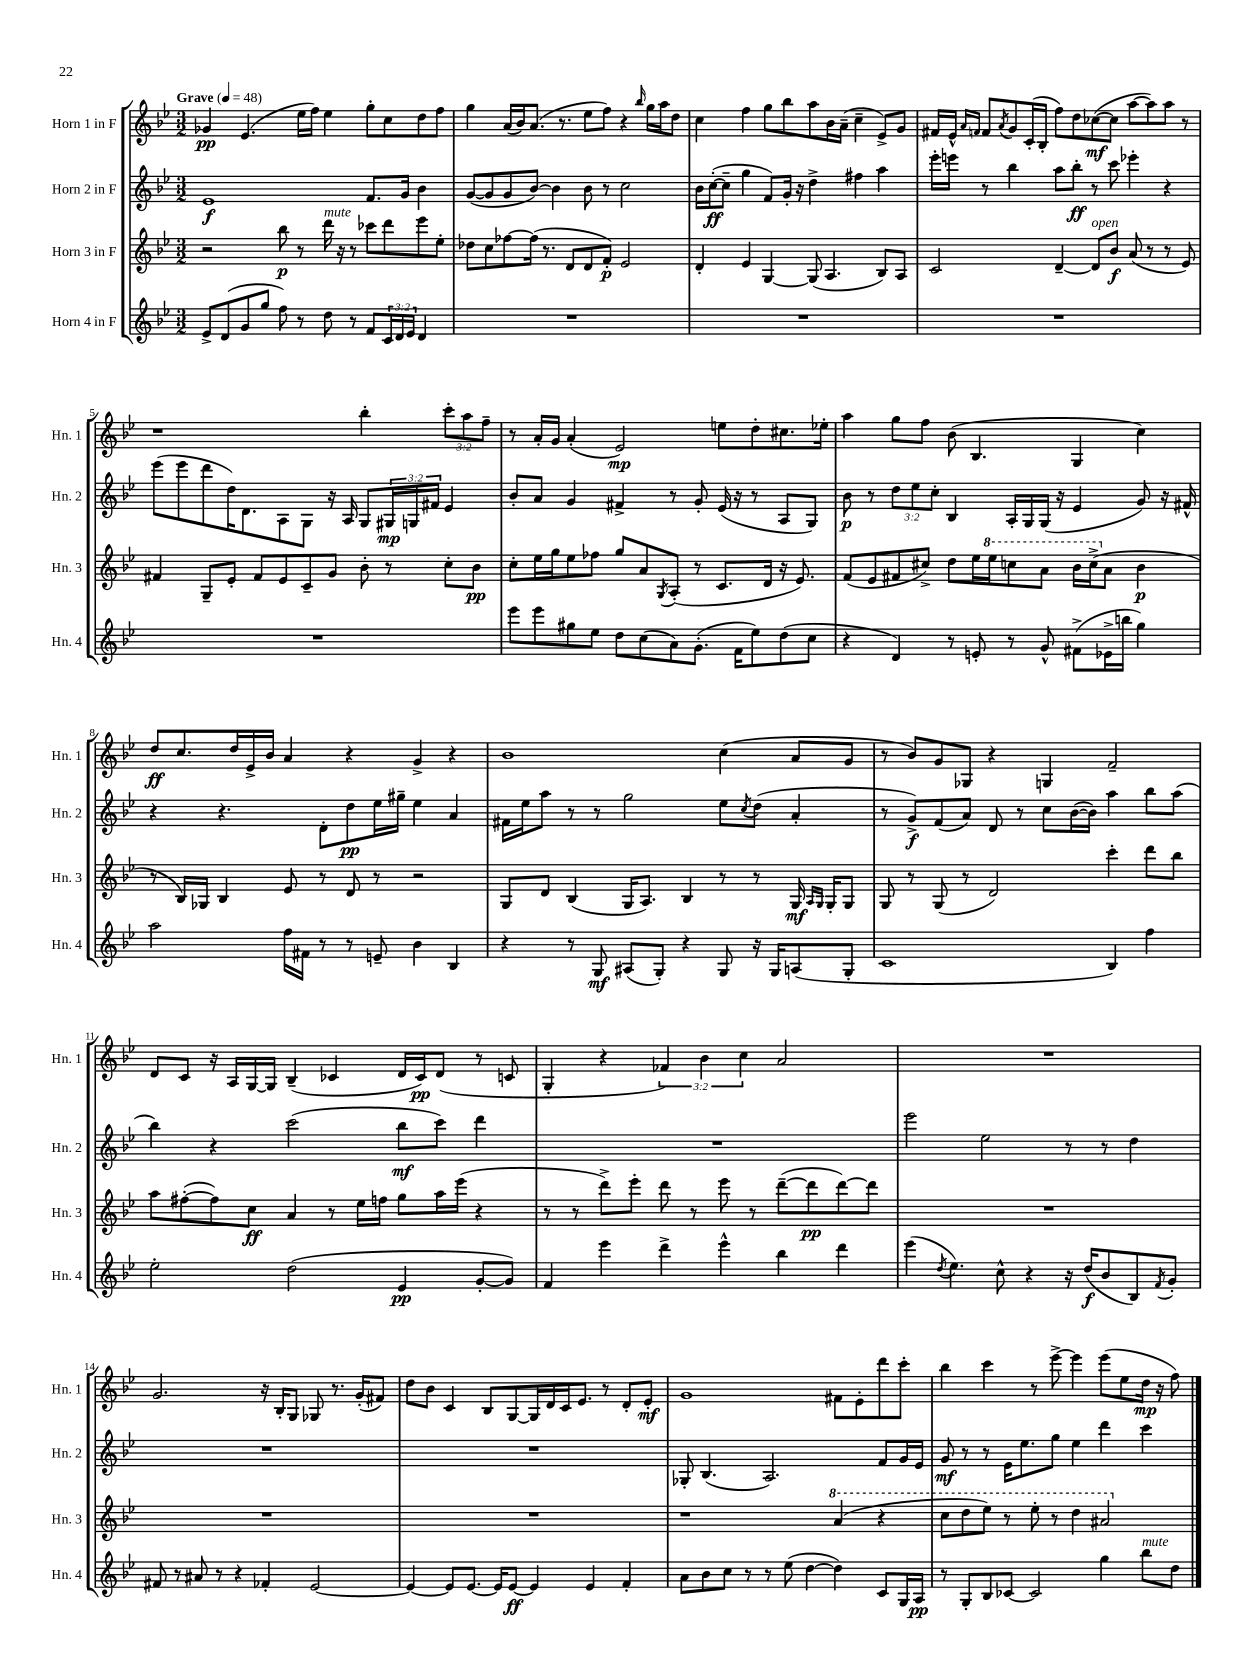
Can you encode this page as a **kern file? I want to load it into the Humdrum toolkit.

**kern	**kern	**kern	**kern
*staff4	*staff3	*staff2	*staff1
*clefG2	*clefG2	*clefG2	*clefG2
*k[b-e-]	*k[b-e-]	*k[b-e-]	*k[b-e-]
*M3/2	*M3/2	*M3/2	*M3/2
*MM48	*MM48	*MM48	*MM48
8e-^/L	2r	1e-	4g-/
(8d/	.	.	.
8g/	.	.	(4.e-/
8gg/J	.	.	.
8ff\)	8bb-\	.	.
8r	8r	.	16ee-\LL
.	.	.	16ff\JJ)
8dd\	16ddd\	.	4ee-\
.	16r	.	.
8r	8r	.	.
8f/L	8ccc-\L	8.f/L	8gg'\L
24c/L	8ddd\	.	8cc\
24d/	.	.	.
.	.	16g/Jk	.
24e-/JJ	.	.	.
4d/	8eee-\	4b-\	8dd\
.	8ee-'\J	.	8ff\J
=	=	=	=
1.r	8dd-\L	([8g/L	4gg\
.	8cc\	8g/]	.
.	[8ff-\	8g/	(16a/LL
.	.	.	16b-/J)
.	(16ff-\]Jk	[8b-/J)	(8.a/J
.	8.r	.	.
.	.	4b-\]	.
.	.	.	8.r
.	8d/L	.	.
.	8d/	8b-\	8ee-\L
.	8f'/J)	8r	8ff\J)
.	2e-/	2cc\	4r
.	.	.	16qqbb-/
.	.	.	16gg\LL
.	.	.	16aa\J
.	.	.	8dd\J
=	=	=	=
1.r	4d'/	16b-\LL	4cc\
.	.	([16cc'\J	.
.	.	8cc~\]J	.
.	4e-/	4gg\	4ff\
.	[4G/	8f/L)	8gg\L
.	.	16g'/Jk	8bb-\
.	.	16r	.
.	(8G/]	4dd^\	8aa\
.	4.A/	.	16b-\L
.	.	.	(16a~\JJ
.	.	4ff#\	4cc~\
.	8B-/L)	4aa\	8e-^/L)
.	8A/J	.	8g/J
=	=	=	=
1.r	2c/	16eee-'\LL	16f#/LL
.	.	16eee\JJ	16e-^^/JJ
.	.	.	16qqa/LL
.	.	.	16qqf/JJ
.	.	8r	8f/L
.	.	.	8qa/
.	.	4bb-\	8g/
.	.	.	(16c'/L
.	.	.	16B-'/JJ
.	[4d~/	8aa\L	8ff\L)
.	.	8bb-'\J	8dd\
.	8d/]L	8r	([8cc-\
.	8b-/J	8ccc\	8cc-\]J
.	(8a/	4eee-'\	[8aa\L
.	8r	.	8aa\])
.	8r	4r	8aa\J
.	8e-/)	.	8r
=	=	=	=
1.r	4f#/	(8eee-\L	1r
.	.	8eee-\	.
.	8G~/L	8ddd\	.
.	8e-'/J	16dd\K)	.
.	.	8.d\	.
.	8f#/L	.	.
.	8e-/	8A\	.
.	8c~/	8G\J	.
.	8g/J	16r	.
.	.	16A/	.
.	8b-'\	8G/L	4bb-'\
.	8r	24G#/L	.
.	.	24G/	.
.	.	24f#/JJ	.
.	8cc'\L	4e-/	12ccc'\L
.	.	.	12aa\
.	8b-\J	.	.
.	.	.	12ff~\J
=	=	=	=
8eee-\L	8cc'\L	8b-'/L	8r
8eee-\	16ee-\L	8a/J	16a'/LL
.	16gg\J	.	16g/JJ
8gg#\	8ee-\	4g/	(4a'/
8ee-\J	8ff-\J	.	.
8dd\L	8gg/L	4f#^/	2e-/)
(8cc\	8a/	.	.
.	8qG/	.	.
8a\)	(8A'/J	8r	.
(8.g'\J	8r	8g'/	.
.	8.c/L	(16e-/	8ee\L
16f\LK	.	16r	.
8ee-\)	.	8r	8dd'\
.	16d/Jk	.	.
(8dd\	16r	8A/L	8.cc#\
.	8.e-/)	.	.
8cc\J	.	8G/J)	.
.	.	.	16ee-'\Jk
=	=	=	=
4r	(8f/L	8b-\	4aa\
.	8e-/	8r	.
4d/)	8f#/	12dd\L	8gg\L
.	.	12ee-\	.
.	8cc#^/J)	.	8ff\J
.	.	12cc'\J	.
8r	8dd\L	4B-/	(8b-\
8e'/	16ee-\L	.	4.B-/
.	16eee-\J	.	.
8r	8ccc\	16A'/LL	.
.	.	16G/	.
8g^^/	8aa\J	(16G/JJ	.
.	.	16r	.
(8f#^\L	16bb-\LL	4e-/	4G/
.	(16ccc^\J	.	.
16e-^\L	8a\J	.	.
16bb\JJ	.	.	.
4gg\)	4b-\	8g/)	4cc\)
.	.	16r	.
.	.	16f#^^/	.
=	=	=	=
2aa\	8r	4r	8dd/L
.	16B-/LL)	.	8.cc/
.	16G-/JJ	.	.
.	4B-/	4.r	.
.	.	.	16dd/L
.	.	.	16e-^/
.	.	.	16b-/JJ
16ff\LL	8e-/	.	4a/
16f#\JJ	.	.	.
8r	8r	8d'\L	.
8r	8d/	8dd\	4r
8e~/	8r	16ee-\L	.
.	.	16gg#~\JJ	.
4b-\	2r	4ee-\	4g^/
4B-/	.	4a/	4r
=	=	=	=
4r	8G/L	16f#\LL	1b-
.	.	16ee-\J	.
.	8d/J	8aa\J	.
8r	(4B-/	8r	.
8G/	.	8r	.
(8A#/L	16G/LK	2gg\	.
.	8.A/J)	.	.
8G'/J)	.	.	.
4r	4B-/	.	.
8G/	8r	8ee-\L	(4cc\
.	.	8qcc/	.
16r	8r	(8dd\J	.
16G/LK	.	.	.
(8A/	16G/	4a'/	8a/L
.	16qqA/LL	.	.
.	16qqG/JJ	.	.
.	16G'/LK	.	.
8G'/J	8G/J	.	8g/J
=	=	=	=
1c	8G/	8r	8r
.	8r	8g^/L)	8b-/L)
.	(8G/	(8f/	8g/
.	8r	8a/J)	8G-/J
.	2d/)	8d/	4r
.	.	8r	.
.	.	8cc\L	4G/
.	.	([16b-\L	.
.	.	16b-\]JJ)	.
4B-/)	4ccc'\	4aa\	2f~/
4ff\	8ddd\L	8bb-\L	.
.	8bb-\J	(8aa\J	.
=	=	=	=
2ee-'\	8aa\L	4bb-\)	8d/L
.	([8ff#'\	.	8c/J
.	8ff#\])	4r	16r
.	.	.	16A/LL
.	8cc\J	.	[16G/
.	.	.	16G/]JJ
(2dd\	4a/	(2ccc\	(4B-~/
.	8r	.	4c-/
.	16ee-\LL	.	.
.	16ff\JJ	.	.
4e-/	8gg\L	8bb-\L	16d/LL
.	.	.	16c-/J)
.	16aa\L	8ccc\J)	(8d/J
.	(16eee-\JJ	.	.
[8g'/L	4r	4ddd\	8r
8g/]J)	.	.	8c/
=	=	=	=
4f/	8r	1.r	4G'/
.	8r	.	.
4eee-\	8ddd^\L)	.	4r
.	8eee-'\J	.	.
4ddd^\	8ddd\	.	6f-/)
.	8r	.	.
.	.	.	6b-\
4eee-^^\	8eee-\	.	.
.	.	.	6cc\
.	8r	.	.
4bb-\	([8ddd~\L	.	2a/
.	8ddd\]	.	.
4ddd\	[8ddd\)	.	.
.	8ddd\]J	.	.
=	=	=	=
(4eee-\	1.r	2eee-\	1.r
8qdd/	.	.	.
4.ee-\)	.	.	.
.	.	2ee-\	.
8cc^^\	.	.	.
4r	.	.	.
16r	.	8r	.
(16dd/LK	.	.	.
8b-/	.	8r	.
8B-/)	.	4dd\	.
8qf/	.	.	.
8g'/J	.	.	.
=	=	=	=
8f#/	1.r	1.r	2.g/
8r	.	.	.
8a#/	.	.	.
8r	.	.	.
4r	.	.	.
4f-'/	.	.	16r
.	.	.	16B-'/LK
.	.	.	8G/J
[2e-/	.	.	8G-/
.	.	.	8.r
.	.	.	(16g'/LK
.	.	.	8f#/J)
=	=	=	=
4e-/_	1.r	1.r	8dd\L
.	.	.	8b-\J
8e-/]L	.	.	4c/
[8.e-/J	.	.	.
.	.	.	8B-/L
16e-/]LK	.	.	.
[8e-/J	.	.	[8G/
4e-/]	.	.	16G/]L
.	.	.	16d/
.	.	.	16c/J
.	.	.	8.e-/J
4e-/	.	.	.
.	.	.	8r
4f'/	.	.	8d'/L
.	.	.	8e-'/J
=	=	=	=
8a\L	1r	8G-'/	1g
8b-\	.	(4.B-/	.
8cc\J	.	.	.
8r	.	.	.
8r	.	2.A/)	.
(8ee-\	.	.	.
[4dd\	.	.	.
4dd\])	(4aa/	.	8f#\L
.	.	.	8e-'\
8c/L	4r	8f/L	8ddd\
16G/L	.	16g/L	8ccc'\J
16A/JJ	.	16e-/JJ	.
=	=	=	=
8r	8ccc\L	8g/	4bb-\
8G'/L	8ddd\	8r	.
8B-/	8eee-\J)	8r	4ccc\
[8c-/J	8r	16e-\LK	.
.	.	8.ee-\	.
2c-/]	8eee-'\	.	8r
.	8r	8gg\J	[8eee-^\
.	4ddd\	4ee-\	4eee-\]
4gg\	2aa#/	4ddd\	(8eee-\L
.	.	.	8ee-\
8bb-\L	.	4ccc\	16dd\Jk
.	.	.	16r
8dd\J	.	.	8ff\)
==	==	==	==
*-	*-	*-	*-
